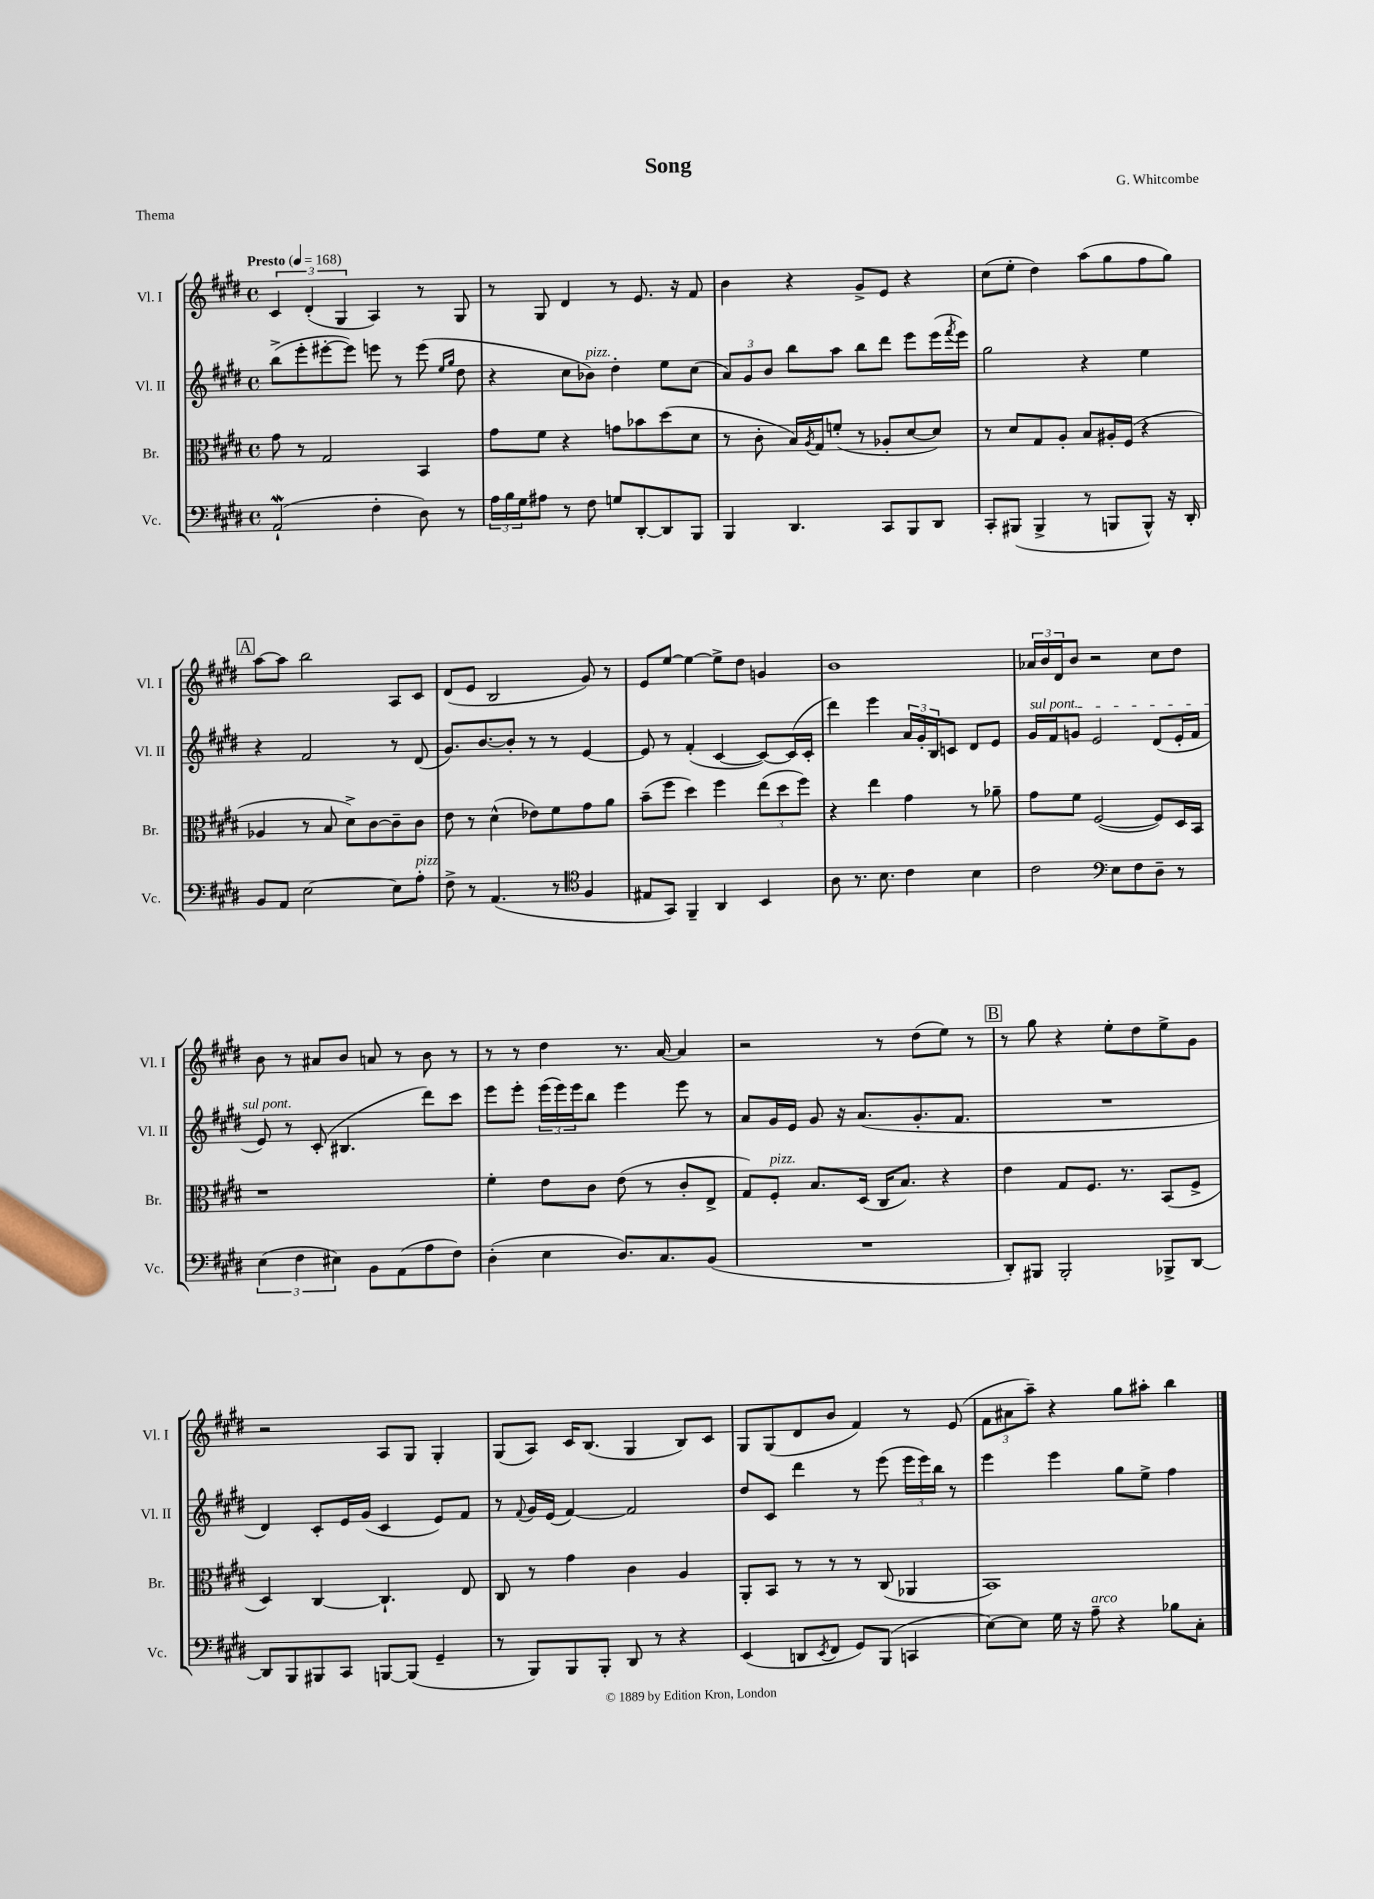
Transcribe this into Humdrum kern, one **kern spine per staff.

**kern	**kern	**kern	**kern
*staff4	*staff3	*staff2	*staff1
*clefF4	*clefC3	*clefG2	*clefG2
*k[f#c#g#d#]	*k[f#c#g#d#]	*k[f#c#g#d#]	*k[f#c#g#d#]
*M4/4	*M4/4	*M4/4	*M4/4
*met(c)	*met(c)	*met(c)	*met(c)
*MM168	*MM168	*MM168	*MM168
(2AA`	8g#	(8bb^	6c#
.	8r	8eee'	.
.	.	.	(6d#'
.	2G#	[8eee#'	.
.	.	.	6G#
.	.	8eee#])	.
4F#'	.	8eee	4A)
.	.	8r	.
8D#)	4BB	(8eee	8r
.	.	16qqee	.
.	.	16qqgg#	.
8r	.	8dd#	8G#
=	=	=	=
24A	8g#	4r	8r
24B	.	.	.
24G#	.	.	.
8A#	8f#	.	8G#
8r	4r	8cc#	4d#
8F#	.	8b-)	.
8G	8g	4dd#'	8r
[8DD#'	8b-	.	8.e
8DD#]	(8dd#	8ee	.
.	.	.	16r
8BBB	8d#	(8cc#	8f#
=	=	=	=
4BBB	8r	12a)	4b
.	.	12g#	.
.	8c#'	.	.
.	.	12b	.
4.DD#	16B)	8bb	4r
.	8qA	.	.
.	16G#	.	.
.	(8f'	8aa	.
.	8r	8bb	8g#^
8CC#	8A-'	8ddd#	8e
8BBB	[8d#	8eee	4r
8DD#	8d#])	(16eee	.
.	.	8qfff#	.
.	.	16eee)	.
=	=	=	=
8CC#'	8r	2gg#	(8cc#
(8BBB#	8d#	.	8ee'
4BBB#^	8G#	.	4dd#)
.	8A'	.	.
8r	8B	4r	(8aa
8BBB	16A#'	.	8gg#
.	(16F#	.	.
8BBB^^)	4r	4ee	8ff#
16r	.	.	8gg#)
16DD#'	.	.	.
=	=	=	=
8BB	4A-	4r	[8aa
8AA	.	.	8aa]
[2E	8r	2f#	2bb
.	8B	.	.
.	8d#^)	.	.
.	[8c#	.	.
8E]	8c#~]	8r	8A
8A'	8c#	(8d#	8c#
=	=	=	=
8F#^	8e	8.g#)	(8d#
8r	8r	.	8e
.	.	[8.b	.
(4.AA	(4d#^^	.	2B
.	.	8b']	.
.	8e-)	8r	.
8r	8f#	8r	.
*clefC4	*	*	*
4F#	8g#	[4e	8g#)
.	8a	.	8r
=	=	=	=
8E#	(8b~	8e]	8e
8GG#)	8ff#	8r	[8ee
4FF#~	4dd#)	(4f#'	4ee_
4AA	4ff#	[4c#	8ee^]
.	.	.	8dd#
4BB	(12ee	8c#_)	4g
.	12dd#	.	.
.	.	(16c#]	.
.	12ff#)	.	.
.	.	16c#'	.
=	=	=	=
8A	4r	4ddd#)	1b
8.r	.	.	.
.	4ee	4eee	.
8.B	.	.	.
4c#	4g#	24a	.
.	.	24g#'	.
.	.	24B	.
.	.	8c	.
4B	8r	8d#	.
.	8a-~	8e	.
=	=	=	=
2c#	8g#	16g#	24a-
.	.	.	24b
.	.	16f#	.
.	.	.	24d#
.	8f#	8g	8b
.	([2F#	2e	2r
*clefF4	*	*	*
8E	.	.	.
8F#	.	.	.
8D#~	8F#])	(8d#	8cc#
8r	16D#	16e'	8dd#
.	16BB	16f#	.
=	=	=	=
(6E	1r	8e)	8b
.	.	8r	8r
6F#	.	.	.
.	.	(8c#'	8a#
6E#)	.	.	.
.	.	4.B#	8b
8BB	.	.	8a
(8AA	.	.	8r
8A	.	8ddd#)	8b
8F#)	.	8ccc#	8r
=	=	=	=
(4D#'	4f#'	8eee	8r
.	.	8eee'	8r
4E	8e	(24eee	4dd#
.	.	24eee)	.
.	.	24eee	.
.	8c#	8bb	.
8.D#)	(8e	4eee	8.r
.	8r	.	.
8.C#	.	.	[16a
.	8c#'	8eee	4a]
(8BB	8E^	8r	.
=	=	=	=
1r	8G#)	8a	2r
.	8F#'	16g#	.
.	.	16e	.
.	8.B	8g#	.
.	.	16r	.
.	(16D#	(8.a	.
.	16C#	.	8r
.	8.B)	.	.
.	.	8.g#'	(8dd#
.	4r	.	8ee)
.	.	8.f#	.
.	.	.	8r
=	=	=	=
8DD#')	4e	1r	8r
8BBB#	.	.	8gg#
2BBB#'	8G#	.	4r
.	8.F#	.	.
.	.	.	8ee'
.	8.r	.	.
.	.	.	8dd#
8BBB-^	(8BB	.	8ee^
[8DD#	8F#^	.	8g#
=	=	=	=
8DD#]	4D#)	4d#)	2r
8BBB	.	.	.
8BBB#	[4C#	8c#'	.
8CC#	.	16e	.
.	.	(16g#	.
[8BBB	4.C#`]	4c#	8A
(8BBB]	.	.	8G#
4GG#~	.	8e)	4G#'
.	8E	8f#	.
=	=	=	=
8r	8C#	8r	(8G#
.	.	8qqf#	.
8BBB)	8r	16g#	8A)
.	.	(16e	.
8BBB	4g#	[4f#)	16c#
.	.	.	(8.B
8BBB'	.	.	.
8DD#	4c#	2f#]	4G#
8r	.	.	.
4r	4A	.	8B)
.	.	.	8c#
=	=	=	=
(4EE	8AA'	8dd#	8G#
.	8BB	8c#	(8G#
8DD	8r	4ddd#	8d#
8qEE	.	.	.
8FF#	8r	.	8b
8GG#)	8r	8r	4f#)
(8BBB	(8C#	(8eee	.
4CC	4AA-	24eee	8r
.	.	24eee)	.
.	.	24bb	.
.	.	8r	(8e
=	=	=	=
[8E)	1BB)	4eee	12f#
.	.	.	12a#
8E]	.	.	.
.	.	.	12aa~)
16G#	.	4eee	4r
16r	.	.	.
8A~	.	.	.
4r	.	8gg#	8gg#
.	.	8ee^	8aa#'
8B-	.	4ff#	4bb
8C#'	.	.	.
==	==	==	==
*-	*-	*-	*-
